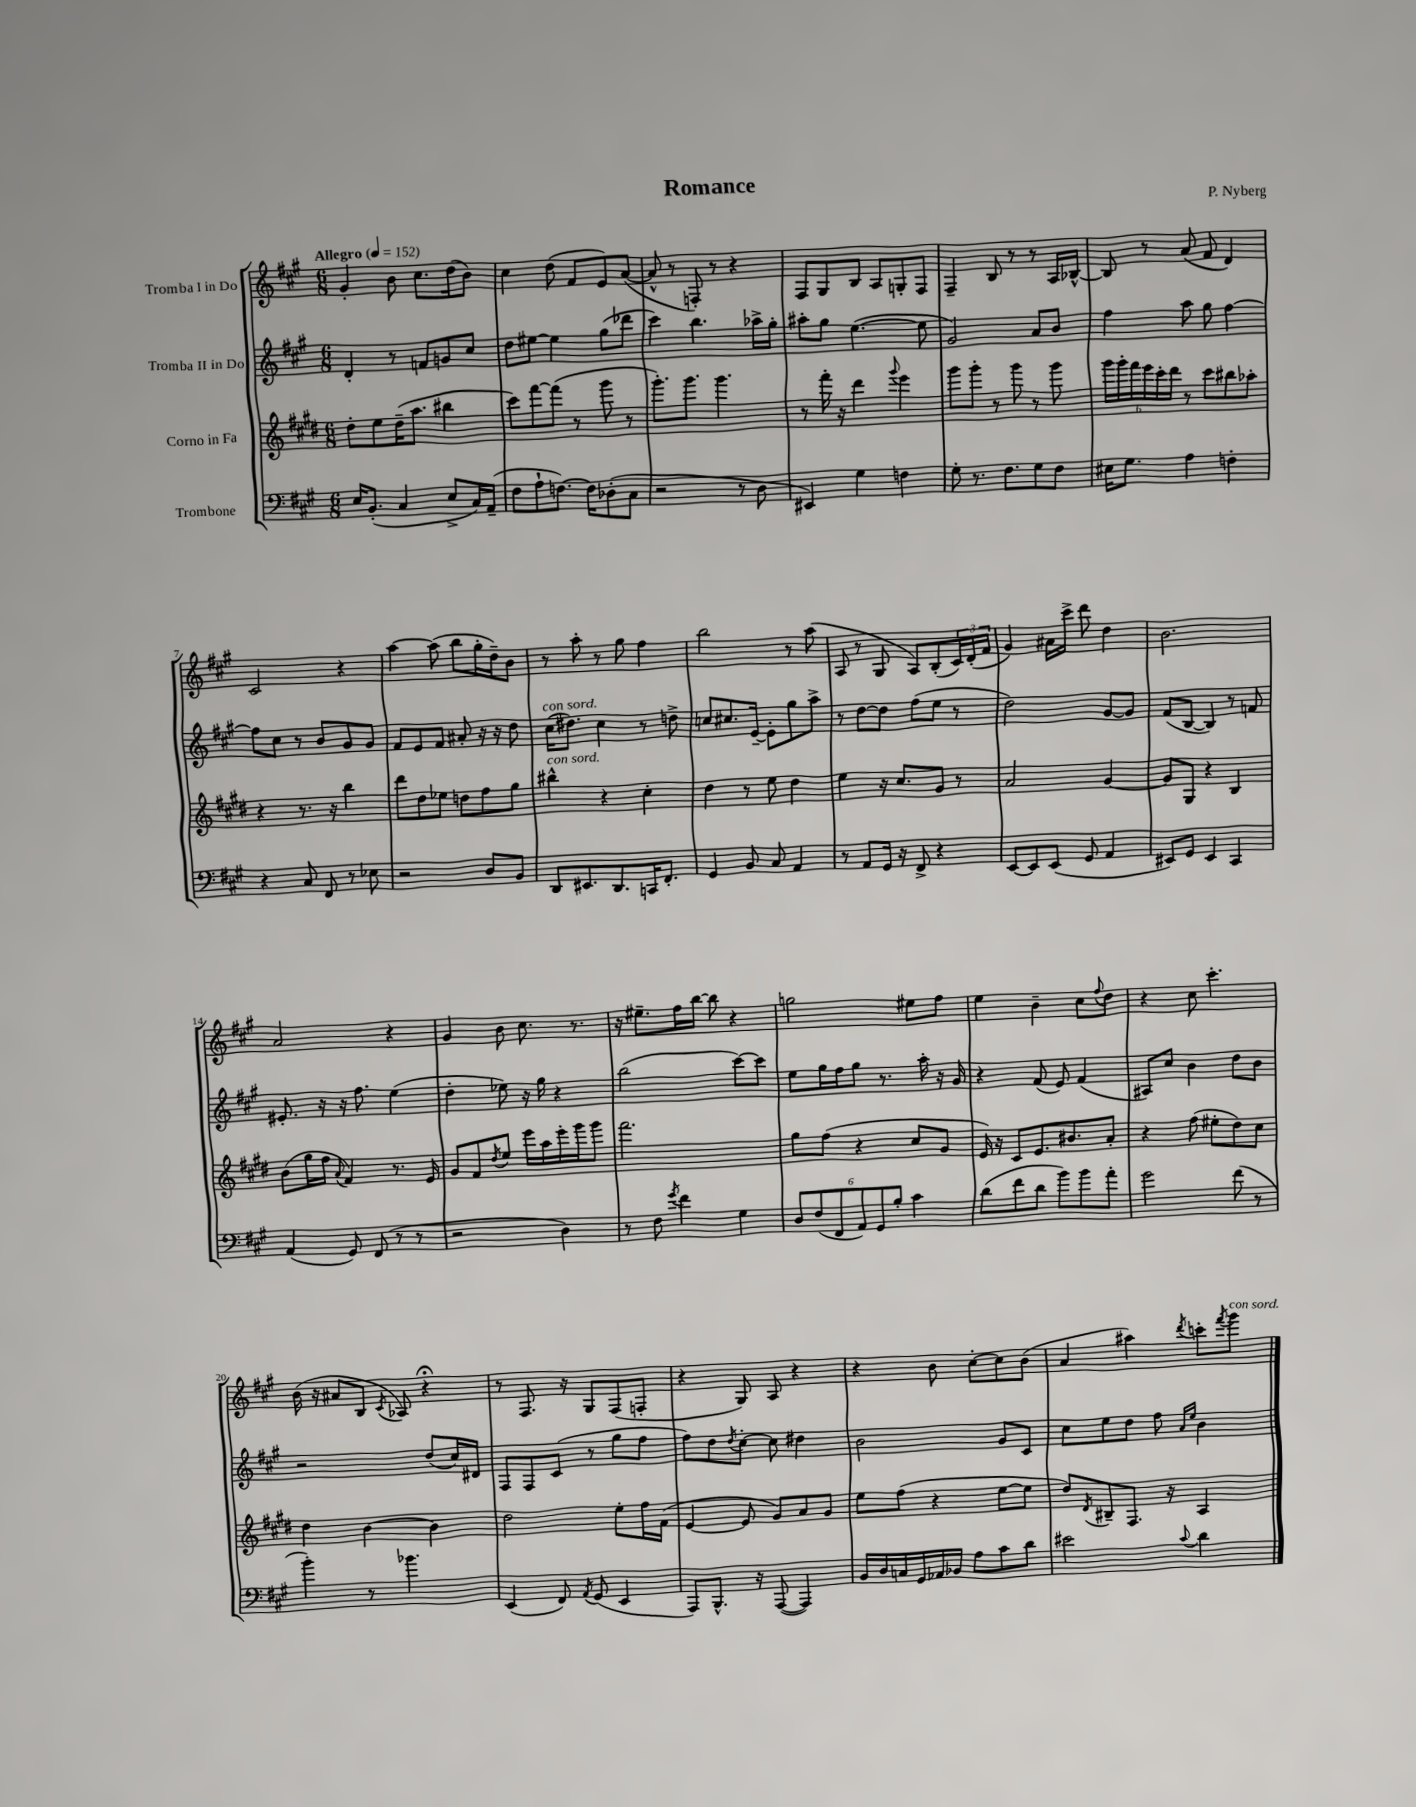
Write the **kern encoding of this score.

**kern	**kern	**kern	**kern
*part4	*part3	*part2	*part1
*staff4	*staff3	*staff2	*staff1
*I"Trombone	*I"Corno in Fa	*I"Tromba II in Do	*I"Tromba I in Do
*clefF4	*clefG2	*clefG2	*clefG2
*k[f#c#g#]	*k[f#c#g#d#]	*k[f#c#g#]	*k[f#c#g#]
*M6/8	*M6/8	*M6/8	*M6/8
*MM152	*MM152	*MM152	*MM152
=1	=1	=1	=1
!	!	!	!LO:TX:a:B:t=Allegro
16E/KL	8dd#'\L	4d'/	4g#'/
(8.BB'/J	.	.	.
.	8ee\	.	.
4C#/	(16dd#~\K	8r	8b\
.	8.aa\J	.	.
.	.	8fn/L	8.cc#\L
8E^/L	4bb#X\	8gn/	.
.	.	.	(16dd\k
16C#/L)	.	8cc#/J	8b\J)
(16AA~/JJ	.	.	.
=2	=2	=2	=2
8F#\L	8ccc#\L)	8dd\L	4cc#\
8A`\	[8fff#\	[8ee#X\J	.
[8.Fn\J)	(8fff#\J]	4ee#\]	(8dd\
.	8r	.	8f#/L
16F\KL]	.	.	.
(8D-X'\	8ggg#\	(8gg#\L	8e/)
8C#\J	8r	8ddd-X\J	([8a/J
=3	=3	=3	=3
2r	8.ggg#'\L)	4ccc#\)	8a^^/]
.	.	.	8r
.	8.ggg#\J	.	.
.	.	4.bb\	8Fn'/)
.	4.ggg#\	.	8r
8r	.	.	4r
8D\	.	16aa-X^\LL	.
.	.	16gg#'\JJ	.
=4	=4	=4	=4
4EE#X/)	8r	8aa#X'\L	8F#/L
.	16fff#'\	8gg#\J	8G#/
.	16r	.	.
4G#\	4ddd#\	([4.ee\	8B/J
.	.	.	8A/L
.	8qqggg#/	.	.
4Fn\	4eee\	.	8Gn'/
.	.	8ee\]	8F#/J
=5	=5	=5	=5
8G#'\	8ggg#\L	2g#/)	4F#~/
8.r	8ggg#'\J	.	.
.	8r	.	8B/
8.F#\L	.	.	.
.	8ggg#\	.	8r
8G#\	8r	8a/L	8r
8F#\J	8ggg#\	8b/J	16A/LL
.	.	.	[16B-X^^/JJ
=6	=6	=6	=6
16E#X\KL	24ggg#\LL	4ff#\	8B-/]
.	24ggg#'\	.	.
8.G#\J	.	.	.
.	24fff#\	.	.
.	24eee\	.	8r
.	24ccc#'\	.	.
.	24ddd#\JJ	.	.
4A\	8r	8aa\	(8a/
.	8ccc#\L	8gg#\	8f#/
4Fn'\	8bb#X\	[4ff#\	4d/)
.	8aa-X'\J	.	.
!!LO:LB:g=z
=7	=7	=7	=7
4r	4r	8ff#\L]	2c#/
.	.	8cc#\J	.
8C#/	8.r	8r	.
8FF#/	.	8b/L	.
.	16r	.	.
8r	4bb\	8g#/	4r
8E-X\	.	8g#/J	.
=8	=8	=8	=8
2r	8ddd#\L	8f#/L	[4aa\
.	8dd#\	8e/	.
.	8ee-X\J	8f#/J	(8aa\]
.	8ddn\L	8a#X'/	8bb\L
8D/L	8ff#\	16r	16gg#'\L
.	.	16r	16dd~\J)
8BB/J	8gg#\J	8dd\	8b\J
=9	=9	=9	=9
!	!	!LO:TX:a:i:t=con sord.	!
!	!LO:TX:a:i:t=con sord.	!	!
8DD/L	4bb#X^^\	(16cc#\KL	8r
.	.	8.dd#X\J)	.
8.EE#X/	.	.	8aa'\
.	4r	4cc#\	8r
8.DD/	.	.	.
.	.	.	8gg#\
16CCn/K	4cc#'\	8r	4ff#\
8.FF#'/J	.	.	.
.	.	8ddn^\	.
=10	=10	=10	=10
4GG#/	4dd#\	8ccn/L	2bb\
.	.	8.cc#X/	.
8BB/	8r	.	.
.	.	[16e~/Jk	.
8C#/	8ee\	8e'\L]	.
4AA/	4dd#\	8gg#\	8r
.	.	8aa^\J	(8aa\
=11	=11	=11	=11
8r	4ee\	8r	8A/
8AA/L	.	[8dd\L	8r
16GG#/Jk	16r	8dd\J]	8G#/
16r	8.cc#/L	.	.
8FF#^/	.	(8ff#\L	8A/L)
4r	8g#/J	8ee\J	(8B'/
.	8r	8r	24c#/L)
.	.	.	(24d'/
.	.	.	24f#/JJ
=12	=12	=12	=12
[8EE/L	2a/	2dd\)	4g#/)
8EE/]	.	.	.
(8EE/J	.	.	16a#X\LL
.	.	.	16ccc#^\JJ
8GG#/	.	.	8ddd\
4AA/	[4g#/	[8g#/L	4dd\
.	.	8g#/J]	.
=13	=13	=13	=13
8EE#X/L)	8g#/L]	(8f#/L	2.b\
8GG#/J	8G#/J	[8B/J	.
4EE#/	4r	4B/])	.
4CC#/	4B/	8r	.
.	.	8fn/	.
!!LO:LB:g=z
=14	=14	=14	=14
(4AA/	(8b\L	8.e#X'/	2a/
.	16gg#\L	.	.
.	16ff#\JJ	16r	.
.	8qqa/	.	.
8GG#/)	4f#/)	16r	.
.	.	8.ff#\	.
(8FF#/	.	.	.
8r	8.r	(4ee\	4r
8r	.	.	.
.	16e/	.	.
=15	=15	=15	=15
2r	8g#/L	4dd'\	4g#/
.	8f#/	.	.
.	8qdd#/	.	.
.	8ee/J	8ee-X\)	8b\
.	16eee\LL	16r	8.cc#\
.	16aa\	16gg#\	.
4D\)	16eee'\	4r	.
.	16ggg#\J	.	8.r
.	8ggg#\J	.	.
=16	=16	=16	=16
8r	2.fff#\	(2bb\	16r
.	.	.	8.ee#X~\L
8F#\	.	.	.
8qg#/	.	.	.
4f#\	.	.	16ff#\L
.	.	.	[16bb\JJ
.	.	.	8bb\]
4G#\	.	[8ccc#\L)	4r
.	.	8ccc#\J]	.
=17	=17	=17	=17
12D/L	8gg#\L	8ee\L	2ggn\
(12F#/	.	.	.
.	(8ff#\J	16gg#\L	.
12FF#/	.	.	.
.	.	16ff#\J	.
12AA/)	4r	8gg#\J	.
12GG#/	.	.	.
.	.	8.r	.
12B'/J	.	.	.
4c#\	8cc#/L	.	8ee#X\L
.	.	16aa'\	.
.	8g#/J	16r	8ff#\J
.	.	16g#/	.
=18	=18	=18	=18
(8d\L	16e/)	4r	4ee\
.	16r	.	.
8f#\	8c#/L	.	.
8d\J	8.e/	(8f#/	4b~\
8b\L)	.	8e/)	.
.	8.b#X/	.	.
8b\	.	(4f#/	8cc#\L
.	.	.	8qqff#/
8a'\J	8a'/J	.	8dd\J
=19	=19	=19	=19
2g#\	4r	8A#X/L)	4r
.	.	8cc#/J	.
.	(8ff#\	4b\	8cc#\
.	8ee#X'\L	.	4.ccc#'\
(8f#\	8dd#\)	8dd\L	.
8r	8cc#\J	8b\J	.
!!LO:LB:g=z
=20	=20	=20	=20
4b'\)	4dd#\	2r	(16b\
.	.	.	16r
.	.	.	8a#X/L
8r	[4b\	.	8B/J
.	.	.	8qc#/
4.b-X\	.	.	8A-X/)
.	4b\]	(8dd/L	4r;<
.	.	16cc#/L)	.
.	.	16d#X/JJ	.
=21	=21	=21	=21
(4EE/	2dd#\	8F#/L	8r
.	.	8F#/	8.F#/
8FF#/)	.	(8c#/J	.
.	.	.	16r
8qAA/	.	.	.
(8GG#/	.	8r	8G#/L
4EE/	8ee'\L	8gg#\L	(8F#/
.	16ff#\L	8ff#\J	8Fn'/J
.	(16f#\JJ	.	.
=22	=22	=22	=22
8AAA/L)	[4e/	8ff#\L)	4r
8.BBB^^/J	.	8dd\	.
.	.	8qdd/	.
.	8e/]	[8cc#'\J	8G#/)
16r	.	.	.
([8AAA/	8g#/L)	8cc#\]	8A/
4AAA/])	8a/	4dd#X\	4r
.	8g#/J	.	.
=23	=23	=23	=23
16BB/LL	8ee\L	2b\	4r
16D/	.	.	.
16Cn/	(8ff#\J	.	.
16GG#/	.	.	.
16AA-X/	4r	.	8b\
16BB-X/JJ	.	.	.
8A\L	.	.	[8cc#'\L
8c#\	[8ee\L	8g#/L	8cc#\]
8d\J	8ee\J]	8c#/J	(8b\J
=24	=24	=24	=24
2e#X\	8dd#/L)	8cc#\L	4a/
.	8qd#/	.	.
.	8B#X~/	8ee\	.
.	8.F#/J	8dd\J	4aa#X\)
.	.	8ff#\	.
.	16r	.	.
.	.	16qqa/LL	.
8qqc#/	.	16qqee/JJ	8qddd/
4d\	4A/	4b\	8cccn'\L
.	.	.	8qfff#/
!	!	!	!LO:TX:a:i:t=con sord.
.	.	.	8ggg#\J
==	==	==	==
*-	*-	*-	*-
